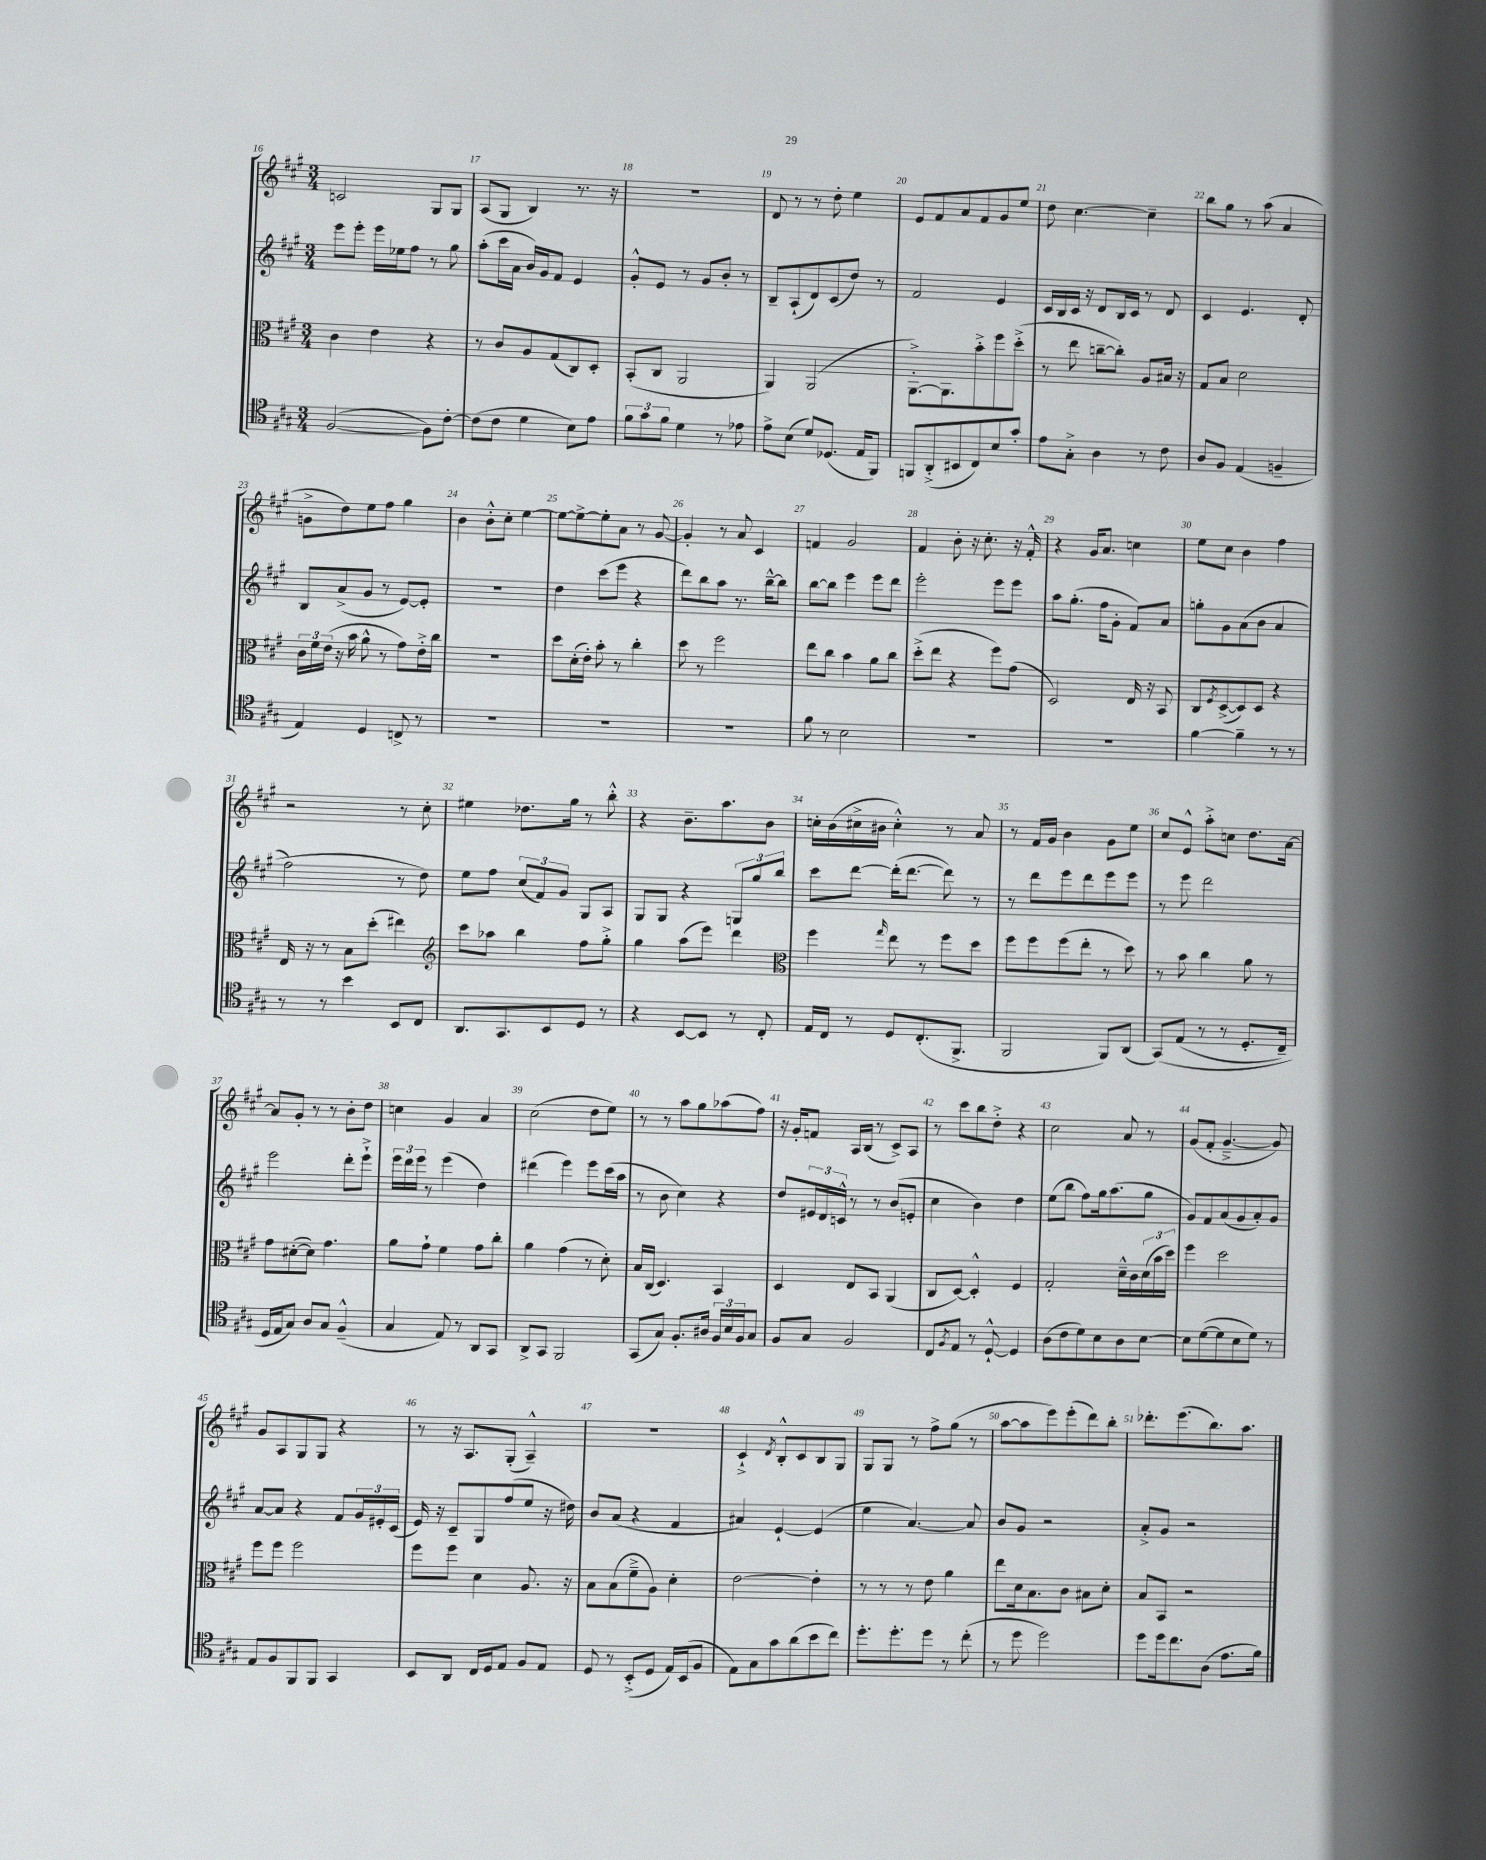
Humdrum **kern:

**kern	**kern	**kern	**kern
*part4	*part3	*part2	*part1
*staff4	*staff3	*staff2	*staff1
*clefC4	*clefC3	*clefG2	*clefG2
*k[f#c#g#]	*k[f#c#g#]	*k[f#c#g#]	*k[f#c#g#]
*M3/4	*M3/4	*M3/4	*M3/4
=16	=16	=16	=16
([2F#/	4c#\	8eee\L	2cn/
.	.	8eee'\J	.
.	4e\	16eee\LL	.
.	.	16ee-X\J	.
.	.	8ff#\J	.
8F#\L])	4r	8r	8G#/L
[8c#'\J	.	8gg#\	8G#/J
=17	=17	=17	=17
(8c#\L]	8r	(8aa'\L	(8A/L
8c#\J	8c#/L	16ccc#\L	8G#/J
.	.	16a\JJ	.
4d\	8A/	16b/LL)	4B/)
.	.	16g#/J	.
.	(8G#/	8f#/J	.
8B\L)	8C#/)	4e/	8.r
8e\J	8D'/J	.	.
.	.	.	16r
=18	=18	=18	=18
12f#\L	(8BB'/L	8g#'^^/L	2.r
12g#\	.	.	.
.	8C#/J	8e/J	.
12f#\J	.	.	.
4d\	2AA/	8r	.
.	.	8g#/L	.
8r	.	8b'/J	.
8e-X\	.	8r	.
=19	=19	=19	=19
8e^\L	4AA/)	8B~/L	8d/
(8B\J	.	(8A`/	8r
8d/L)	(2AA/	8d/)	8r
(8.D-X/J	.	(8c#/	8dd'\
.	.	8dd/J)	4ee\
16E/KL	.	.	.
8FF#/J)	.	8r	.
=20	=20	=20	=20
8FFn/L	[8.AA'^\L)	2f#/	8e/L
(8AA'^/	.	.	8f#/
.	8.AA\]	.	.
8BB#X/	.	.	8a/
8C#/)	8b'^\	.	8f#/
8B/	8ff#\	4e/	8g#/
8g#'/J	(8dd'^\J	.	8ee/J
=21	=21	=21	=21
8e\L	8r	16c#/LL	8dd\
.	.	16B/	.
8G#'^\J	8ee\	16c#/JJ	[4.cc#\
.	.	16r	.
4A\	[8ccn~\L	8d/L	.
.	8cc'\J])	16B/L	.
.	.	16c#/JJ	.
8r	8A/L	8r	4cc#~\]
8c#\	16B#X/Jk	8d/	.
.	16r	.	.
=22	=22	=22	=22
8A/L	8G#/L	4c#/	8bb\L
8F#/J	8B/J	.	8gg#\J
(4E/	2d\	4.e/	8r
.	.	.	(8aa\
4Fn~/	.	.	4a/
.	.	8d'/	.
!!LO:LB:g=z
=23	=23	=23	=23
4E/)	24c#\LL	8B/L	8gn^\L
.	24f#\	.	.
.	(24e\JJ	.	.
.	16r	(8a^/	8dd\)
.	16b\	.	.
4D/	8a^^\	8g#/J	8ee\
.	8r	8r	8ff#\J
8Cn^/	8g#\L)	[8e/L)	4gg#\
8r	16e'^\L	8e'/J]	.
.	16cc#\JJ	.	.
=24	=24	=24	=24
2.r	2.r	2.r	4b\
.	.	.	8b'^^\L
.	.	.	8cc#'\J
.	.	.	[4ee\
=25	=25	=25	=25
2.r	8dd\L	4dd\	8ee\L_
.	(16d'\L	.	8ee^\_
.	16e'\JJ)	.	.
.	8b'\	(8ccc#\L	8ee'\]
.	8r	8eee\J	8a\J
.	4cc#'\	4r	8r
.	.	.	[8g#/
=26	=26	=26	=26
2.r	8dd\	8ddd\L)	4g#'/]
.	8r	8bb\	.
.	2ff#\	8aa\J	8r
.	.	8.r	8a/
.	.	.	4c#/
.	.	[16bb~^^\KL	.
.	.	8bb\J]	.
=27	=27	=27	=27
8f#\	8ee\L	[8bb\L	4fn/
8r	8cc#\J	8bb\J]	.
2B\	4b\	4eee\	2g#/
.	8a\L	8eee\L	.
.	8cc#\J	8ddd\J	.
=28	=28	=28	=28
2.r	(8dd'^\L	2eee'\	4f#/
.	8ee\J	.	.
.	4r	.	8b'\
.	.	.	16r
.	.	.	8.cc#'\
.	8ff#\L)	8eee\L	.
.	(8g#\J	8eee\J	16r
.	.	.	16f#'^^/
=29	=29	=29	=29
2.r	2D/)	8aa\L	4r
.	.	(8.gg#'\J	.
.	.	.	16g#/KL
.	.	16ff#\KL	8.a/J
.	.	8g#'\J	.
.	16E/	8f#/L)	4ccn\
.	16r	.	.
.	8BB/	8a/J	.
=30	=30	=30	=30
[4f#\	8C#/L	8ggn'\L	8ee\L
.	8qF#/	.	.
.	([8D^/	8g#\	8cc#\J
4f#~\]	8D/])	((8a\	4b\
.	8D/J	8b\J	.
8r	4r	4a/	4ff#\
8r	.	.	.
!!LO:LB:g=z
=31	=31	=31	=31
8r	16E/	2ff#\)	2r
.	16r	.	.
8r	8r	.	.
4b\	8B\L	.	.
.	(8dd'\J	.	.
8BB/L	4ee#X\)	8r	8r
8C#/J	.	8dd\)	8cc#'\
=32	=32	=32	=32
*	*clefG2	*	*
8.AA/L	8ccc#\L	8ee\L	4ee#X\
.	8aa-X\J	8ff#\J	.
8.GG#/	.	.	.
.	4bb\	(12cc#/L	8.dd-X\L
.	.	12f#/)	.
8BB/	.	.	.
.	.	12g#/J	.
.	.	.	16gg#\Jk
8D/J	8ff#\L	8G#/L	8r
8r	8gg#'^\J	8A/J	8bb'^^\
=33	=33	=33	=33
4r	4gg#\	8G#/L	4r
.	.	8G#/J	.
[8BB/L	(8aa\L	4r	8.b~\L
8BB/J]	8eee\J)	.	.
.	.	.	8.aa\
8r	4ddd\	12Gn/L	.
.	.	12gg#/	.
8C#'/	.	.	8b\J
.	.	12bb/J	.
=34	=34	=34	=34
*	*clefC3	*	*
16E/LL	4ff#\	8ccc#\L	16ccn'\LL
16C#/JJ	.	.	(16b\
8r	.	[8ddd\J	16cc#X^\
.	.	.	16b#X\JJ
.	16qqgg#/	.	.
8D/L	8ee\	(16ddd'\KL]	4cc#'^^\)
.	.	[8.ddd\J	.
(8.C#'/	8r	.	.
.	8ff#\L	8ddd\])	8r
8.FF#^/J	.	.	.
.	8dd\J	8r	8a/
=35	=35	=35	=35
2FF#/	8ff#\L	8r	8r
.	8ff#\	8ddd\L	16f#/LL
.	.	.	16g#/JJ
.	(8ff#\	8eee\	4b\
.	8ee'\J	8ddd\	.
8FF#/L)	8r	8eee\	8g#\L
(8AA/J	8dd\)	8eee\J	8ee\J
=36	=36	=36	=36
(8GG#/L)	8r	8r	8cc#/L
(8E/J	8b\	8eee\	8e^^/J
8r	4cc#\	2ddd\	8aa'^\L
8r	.	.	8ccn\J
8.D'/L	8a\	.	8.dd\L
.	8r	.	.
16C#~/Jk)	.	.	[16a\Jk
!!LO:LB:g=z
=37	=37	=37	=37
16D/LL	8g#\L	2eee\	8a/L]
16E/J	.	.	.
8G#/J)	([8d#X'\	.	8g#'/J
8A/L	8d#\J])	.	8r
8G#/J	4.g#\	.	8r
(4F#~^^/	.	8ddd'\L	8b'\L
.	.	8eee`^\J	8dd\J
=38	=38	=38	=38
4G#/	8a\L	24eee\LL	4ccn\
.	.	24ddd\	.
.	.	24eee\JJ	.
.	8g#`\J	8r	.
8E/)	4f#\	(4eee\	4g#/
8r	.	.	.
8AA/L	8g#\L	4dd\)	4a/
8GG#/J	8cc#'\J	.	.
=39	=39	=39	=39
8AA^/L	4a\	(4ddd#X\	(2cc#\
8GG#/J	.	.	.
2FF#/	(4g#\	4eee\)	.
.	8r	8eee\L	8dd\L
.	8d'\)	(16ccc#\L	8ee\J)
.	.	16aa\JJ	.
=40	=40	=40	=40
(8GG#/L	16B/LL	8r	8r
.	(16C#/JJ	.	.
8G#/J)	4.D/)	8b\	8r
8.F#'/L	.	4cc#\)	8aa\L
.	.	.	8gg#\
16A#X/Jk	.	.	.
24F#/LL	4BB/	4r	(8aa-X\
24B/	.	.	.
24F#/J	.	.	.
8G#/J	.	.	8ff#\J)
=41	=41	=41	=41
8F#/L	4D/	8dd/L	16r
.	.	.	16g#'/KL
8G#/J	.	24e#X/L	8fn/J
.	.	24d/	.
.	.	24cn^^/JJ	.
2F#/	8E/L	8r	16A/LL
.	.	.	(16B/JJ
.	8BB/J	8r	8r
.	(4AA/	(8b/L	8c#^/L)
.	.	8en'/J	8A/J
=42	=42	=42	=42
8C#/L	8C#/L	4cc#\	8r
8qF#/	.	.	.
8E/J	[8D/J)	.	8ccc#\L
8r	4D'^^/]	4b\)	8bb\
[8D`^^/	.	.	8dd'^\J
4D/]	4F#/	4dd\	4r
=43	=43	=43	=43
(8A\L	2G#'/	(8ee\L	2cc#\
8c#\	.	8bb\J	.
8d\)	.	8ff#\L)	.
8B\	.	16gg#\k	.
.	.	(8.aa\	.
8A\	16d~^^\LL	.	8a/
.	16c#\	.	.
[8B\J	(24d\	8gg#\J	8r
.	24b\	.	.
.	24dd\JJ)	.	.
=44	=44	=44	=44
8B\L]	4ff#\	8g#/L)	(8g#/L
([8d\	.	8f#/	8f#'/J
8d\]	2dd\	(8a/	[4.g#~^/
8B\	.	8g#/	.
8d\J)	.	8a'/)	.
8r	.	8g#/J	8g#/])
!!LO:LB:g=z
=45	=45	=45	=45
8E/L	8ff#\L	[8a/L	8g#/L
8F#/	8ff#\J	8a/J]	8A/
8FF#/	2ff#\	4r	8G#/
8FF#/J	.	.	8G#/J
4GG#/	.	8f#/L	4r
.	.	24g#/L	.
.	.	24e#X'/	.
.	.	(24c#/JJ	.
=46	=46	=46	=46
8BB/L	8ff#\L	16e/)	8r
.	.	16r	.
8AA/J	8ff#\J	8c#~/L	16r
.	.	.	8.A/L
16C#/LL	4d\	8G#/	.
16D/J	.	.	.
8E/J	.	(8ff#/	(8G#'/J
8F#/L	8.A/	8ee/J	4A~^^/)
8E/J	.	16r	.
.	16r	16dd#X\)	.
=47	=47	=47	=47
8D/	8B\L	8b/L	2.r
8r	(8B\	(8a/J	.
(8BB'^/L	8f#~^\	4r	.
8D/J	8A\J)	.	.
16E/LL)	4d'\	4f#/	.
(16BB/J	.	.	.
8F#/J	.	.	.
=48	=48	=48	=48
8E\L)	[2e\	4a#X/)	4c#`^/
8G#\	.	.	.
.	.	.	8qd/
8g#\	.	[4e`/	8B'^^/L
(8a\	.	.	8c#/
8b\	4e'\]	(4e/]	8B/
8cc#\J)	.	.	8G#/J
=49	=49	=49	=49
8.dd'\L	8r	4ee\	8G#/L
.	8r	.	8G#/J
8.dd'\	.	.	.
.	8r	[4.a/)	8r
8dd\J	8e\	.	8ff#^\L
8r	4a\	.	(8gg#\J
(8cc#'\	.	8a/]	8r
=50	=50	=50	=50
8r	8ee\L	8b/L	[8aa\L
8dd\	16d\k	8g#/J	8aa\]
.	8.B\	.	.
2dd\)	.	2r	8eee\)
.	8c#\J	.	(8eee'\
.	8B#X\L	.	8ddd\)
.	8d'\J	.	8bb'\J
=51	=51	=51	=51
8dd\L	8B/L	8a'^/L	8.ddd-X'\L
16dd\k	8BB/J	8g#/J	.
8.cc#\	.	.	(8.eee\
.	2r	2r	.
(8A\J	.	.	8.bb\)
8.e\L	.	.	.
.	.	.	8.aa\J
16f#\Jk)	.	.	.
==	==	==	==
*-	*-	*-	*-
